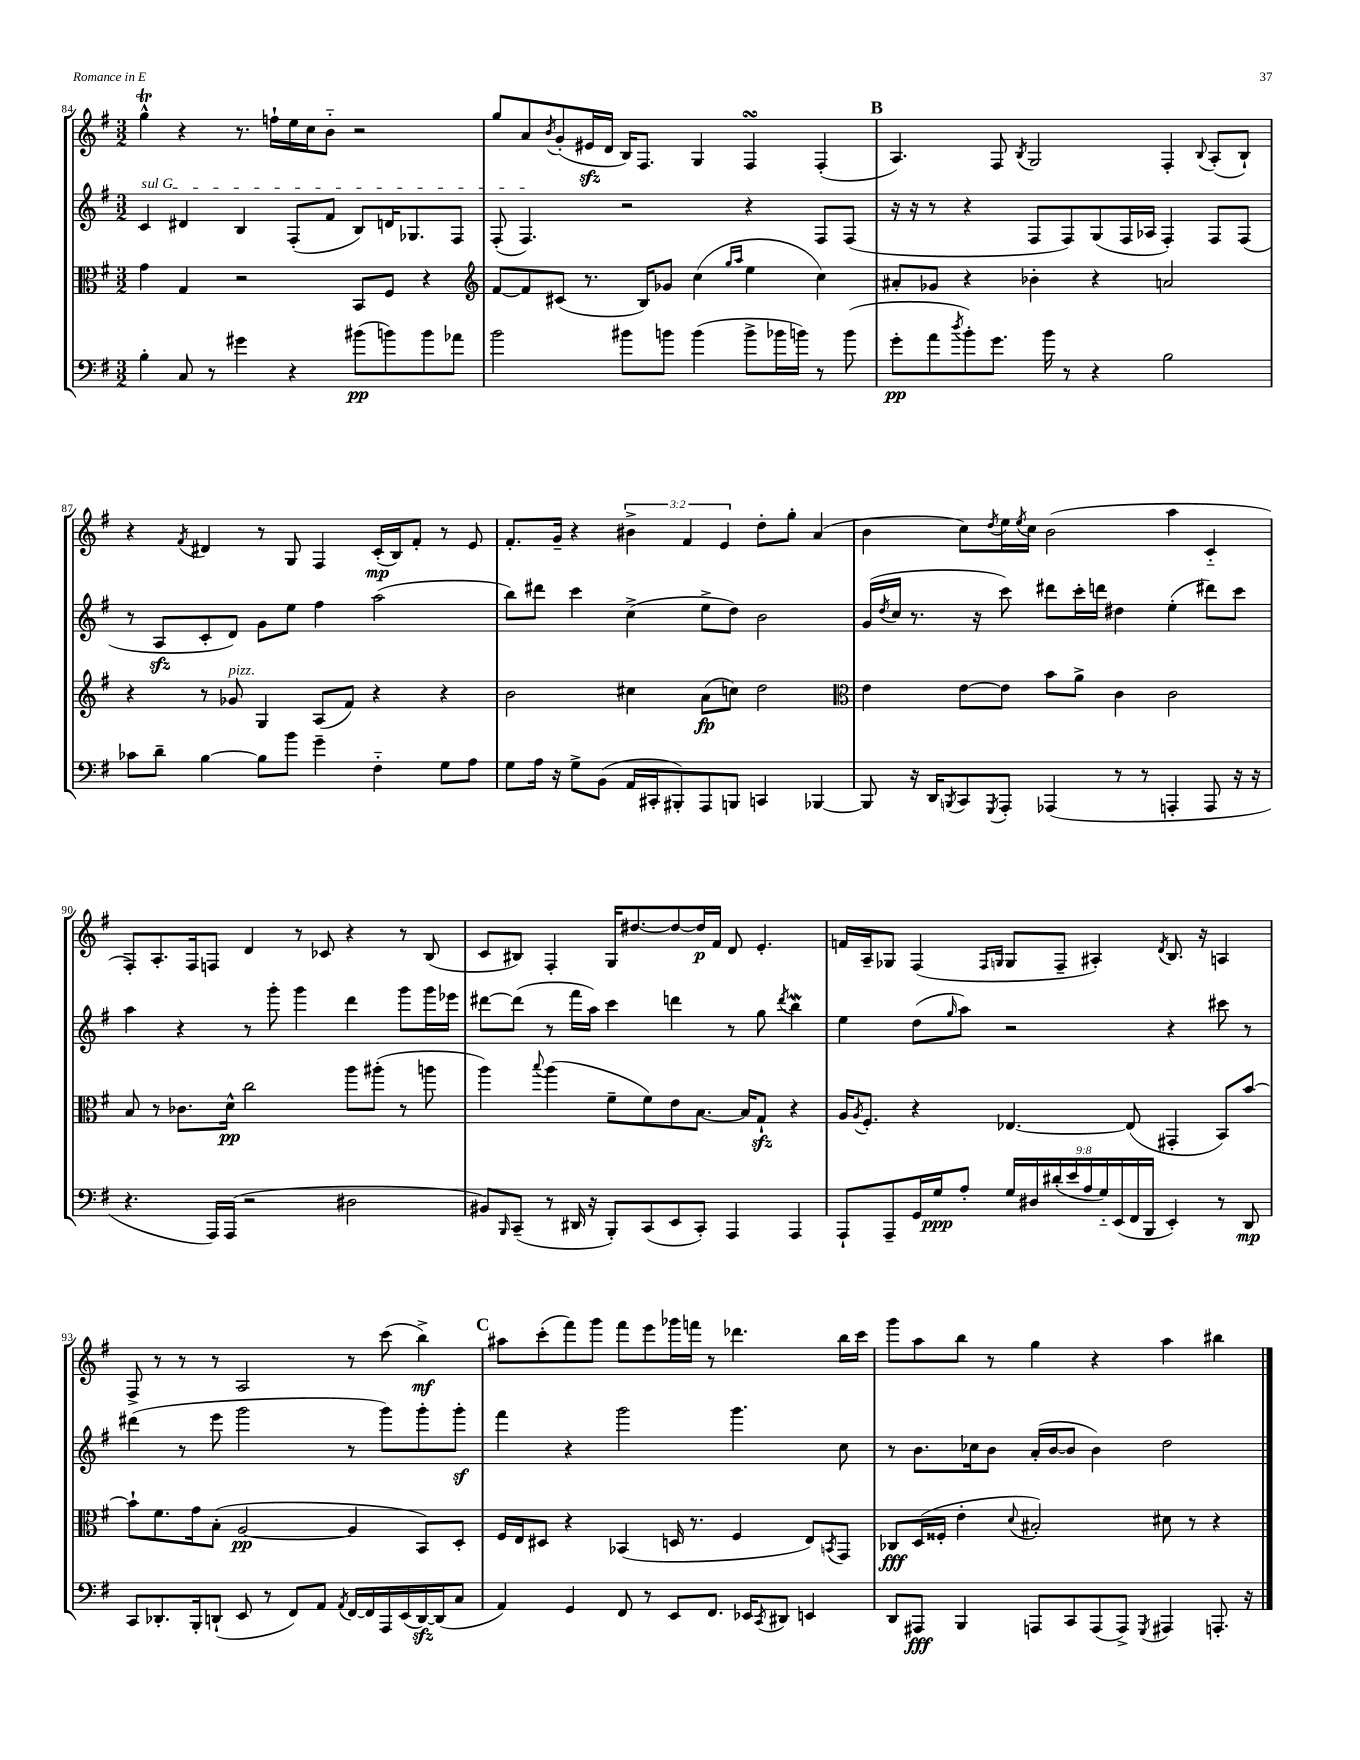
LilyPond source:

<<
\new StaffGroup <<
\new Staff = "s0" {
    \clef treble \key g \major \numericTimeSignature \time 3/2 \override Staff.TupletNumber.text = #tuplet-number::calc-fraction-text
    g''4-^\trill r4 r8. f''16-! e''16 c''16 b'8-_ r2 |
    g''8 a'8 \acciaccatura { b'8 } g'8-.( eis'16\sfz d'16 b16) fis8. g4 fis4\turn fis4-.( |
    \mark \markup { \bold "B" } a4.) fis8 \acciaccatura { b8 } g2 fis4-. \appoggiatura { b8 } a8-.( b8-!) |
    r4 \acciaccatura { fis'8 } dis'4 r8 g8 fis4 c'16-.\mp( b16) fis'8-. r8 e'8 |
    fis'8.-. g'16-- r4 \tuplet 3/2 { bis'4-> fis'4 e'4 } d''8-. g''8-. a'4( |
    b'4 c''8) \acciaccatura { d''8 } e''16 \acciaccatura { e''8 } c''16 b'2( a''4 c'4-_ |
    fis8-.) a8.-. fis16 f8 d'4 r8 ces'8 r4 r8 b8( |
    c'8 bis8) fis4-. g16 dis''8.~ dis''8~ dis''16\p fis'16 d'8 e'4.-. |
    f'16 a16-- ges8 fis4( \grace { fis16 g16 } g8 fis8-- ais4-.) \acciaccatura { d'8 } b8. r16 a4 |
    fis8-> r8 r8 r8 a2 r8 c'''8( b''4->\mf) |
    \mark \markup { \bold "C" } ais''8 c'''8-.( fis'''8) g'''8 fis'''8 e'''8 ges'''16 f'''16 r8 des'''4. b''16 c'''16 |
    g'''8 a''8 b''8 r8 g''4 r4 a''4 bis''4 \bar "|." |
}
\new Staff = "s1" {
    \clef treble \key g \major \numericTimeSignature \time 3/2
    \once \override TextSpanner.bound-details.left.text = \markup { \italic "sul G" } c'4\startTextSpan dis'4 b4 fis8-.( fis'8 b8) d'16 ges8. fis8 |
    fis8-.( fis4.\stopTextSpan) r2 r4 fis8 fis8( |
    \mark \markup { \bold "B" } r16 r16 r8 r4 fis8 fis8) g8( fis16 aes16 fis4-.) fis8 fis8( |
    r8 a8\sfz c'8-. d'8) g'8 e''8 fis''4 a''2( |
    b''8) dis'''8 c'''4 c''4->( e''8-> d''8) b'2 |
    g'16( \acciaccatura { d''8 } c''16 r8. r16 c'''8) dis'''8 c'''16-. d'''16 dis''4 e''4-.( dis'''8) c'''8 |
    a''4 r4 r8 g'''8-. g'''4 d'''4 g'''8 g'''16 ees'''16 |
    dis'''8~ dis'''8( r8 fis'''16 a''16) c'''4 d'''4 r8 g''8 \acciaccatura { d'''8 } b''4\mordent |
    e''4 d''8( \grace { g''16 } a''8) r2 r4 cis'''8 r8 |
    dis'''4( r8 e'''8 g'''2 r8 g'''8) g'''8-. g'''8-.\sf |
    \mark \markup { \bold "C" } fis'''4 r4 g'''2 g'''4. c''8 |
    r8 b'8. ces''16 b'8 a'16-.( b'16~ b'8 b'4) d''2 \bar "|." |
}
\new Staff = "s2" {
    \clef alto \key g \major \numericTimeSignature \time 3/2
    g'4 g4 r2 b,8 fis8 r4 |
    \clef treble fis'8~ fis'8 cis'8( r8. b16) ges'8 c''4( \grace { g''16 a''16 } e''4 c''4) |
    \mark \markup { \bold "B" } ais'8-. ges'8 r4 bes'4-. r4 a'2 |
    r4 r8 ges'8^\markup { \italic "pizz." } g4 a8( fis'8) r4 r4 |
    b'2 cis''4 a'8\fp( c''8) d''2 |
    \clef alto e'4 e'8~ e'8 b'8 a'8-> c'4 c'2 |
    b8 r8 ces'8. d'16-^\pp c''2 a''8 ais''8-.( r8 a''8 |
    a''4) \appoggiatura { b''8 } a''4( fis'8-- fis'8) e'8 b8.~ b16 g8-!\sfz r4 |
    a16 \acciaccatura { a8 } fis8.-. r4 ees4.~ ees8( gis,4-. b,8) b'8~ |
    b'8-! fis'8. g'16 b8-.( a2~\pp a4 b,8) d8-. |
    \mark \markup { \bold "C" } fis16 e16 dis8 r4 bes,4( d16 r8. fis4 e8) \acciaccatura { b,8 } g,8 |
    ces8\fff d16( fisis16-. e'4-. \appoggiatura { d'8 } bis2-.) dis'8 r8 r4 \bar "|." |
}
\new Staff = "s3" {
    \clef bass \key g \major \numericTimeSignature \time 3/2 \override Staff.TupletNumber.text = #tuplet-number::calc-fraction-text
    b4-. c8 r8 gis'4 r4 bis'8\pp( b'8) b'8 aes'8 |
    b'2 bis'8 b'8 b'4( b'8-> bes'16 b'16) r8 b'8( |
    \mark \markup { \bold "B" } g'8-.\pp a'8 \acciaccatura { d''8 } b'8-.) g'8. b'16 r8 r4 b2 |
    ces'8 d'8-- b4~ b8 b'8 g'4-- fis4-_ g8 a8 |
    g8 a16 r16 g8-> b,8( a,16 cis,16-. bis,,8-.) a,,8 b,,8 c,4 bes,,4~ |
    bes,,8 r16 d,16 \acciaccatura { b,,8 } c,8 \acciaccatura { g,,8 } a,,8-. aes,,4( r8 r8 a,,4-. a,,8 r16 r16 |
    r4. a,,16) a,,16( r2 dis2 |
    bis,8) \grace { b,,16 } c,8--( r8 dis,16 r16 b,,8-.) c,8( e,8 c,8-.) a,,4 a,,4 |
    a,,8-! a,,8-- g,16 g16\ppp a8-. \tuplet 9/8 { g16 dis16 dis'16-.( e'16 a16 g16-_) e,16( fis,16 b,,16 } e,4-.) r8 d,8\mp |
    c,8 des,8.-. b,,16-. d,8-!( e,8 r8 fis,8) a,8 \acciaccatura { a,8 } fis,16~ fis,16 a,,16 e,16( d,16~\sfz) d,16( c8 |
    \mark \markup { \bold "C" } a,4) g,4 fis,8 r8 e,8 fis,8. ees,16 \acciaccatura { c,8 } dis,8 e,4 |
    d,8 ais,,8\fff b,,4 a,,8 c,8 a,,8( a,,8->) \acciaccatura { g,,8 } ais,,4 a,,8.-. r16 \bar "|." |
}
>>
>>
\layout { \context { \Score currentBarNumber = #84 } }
